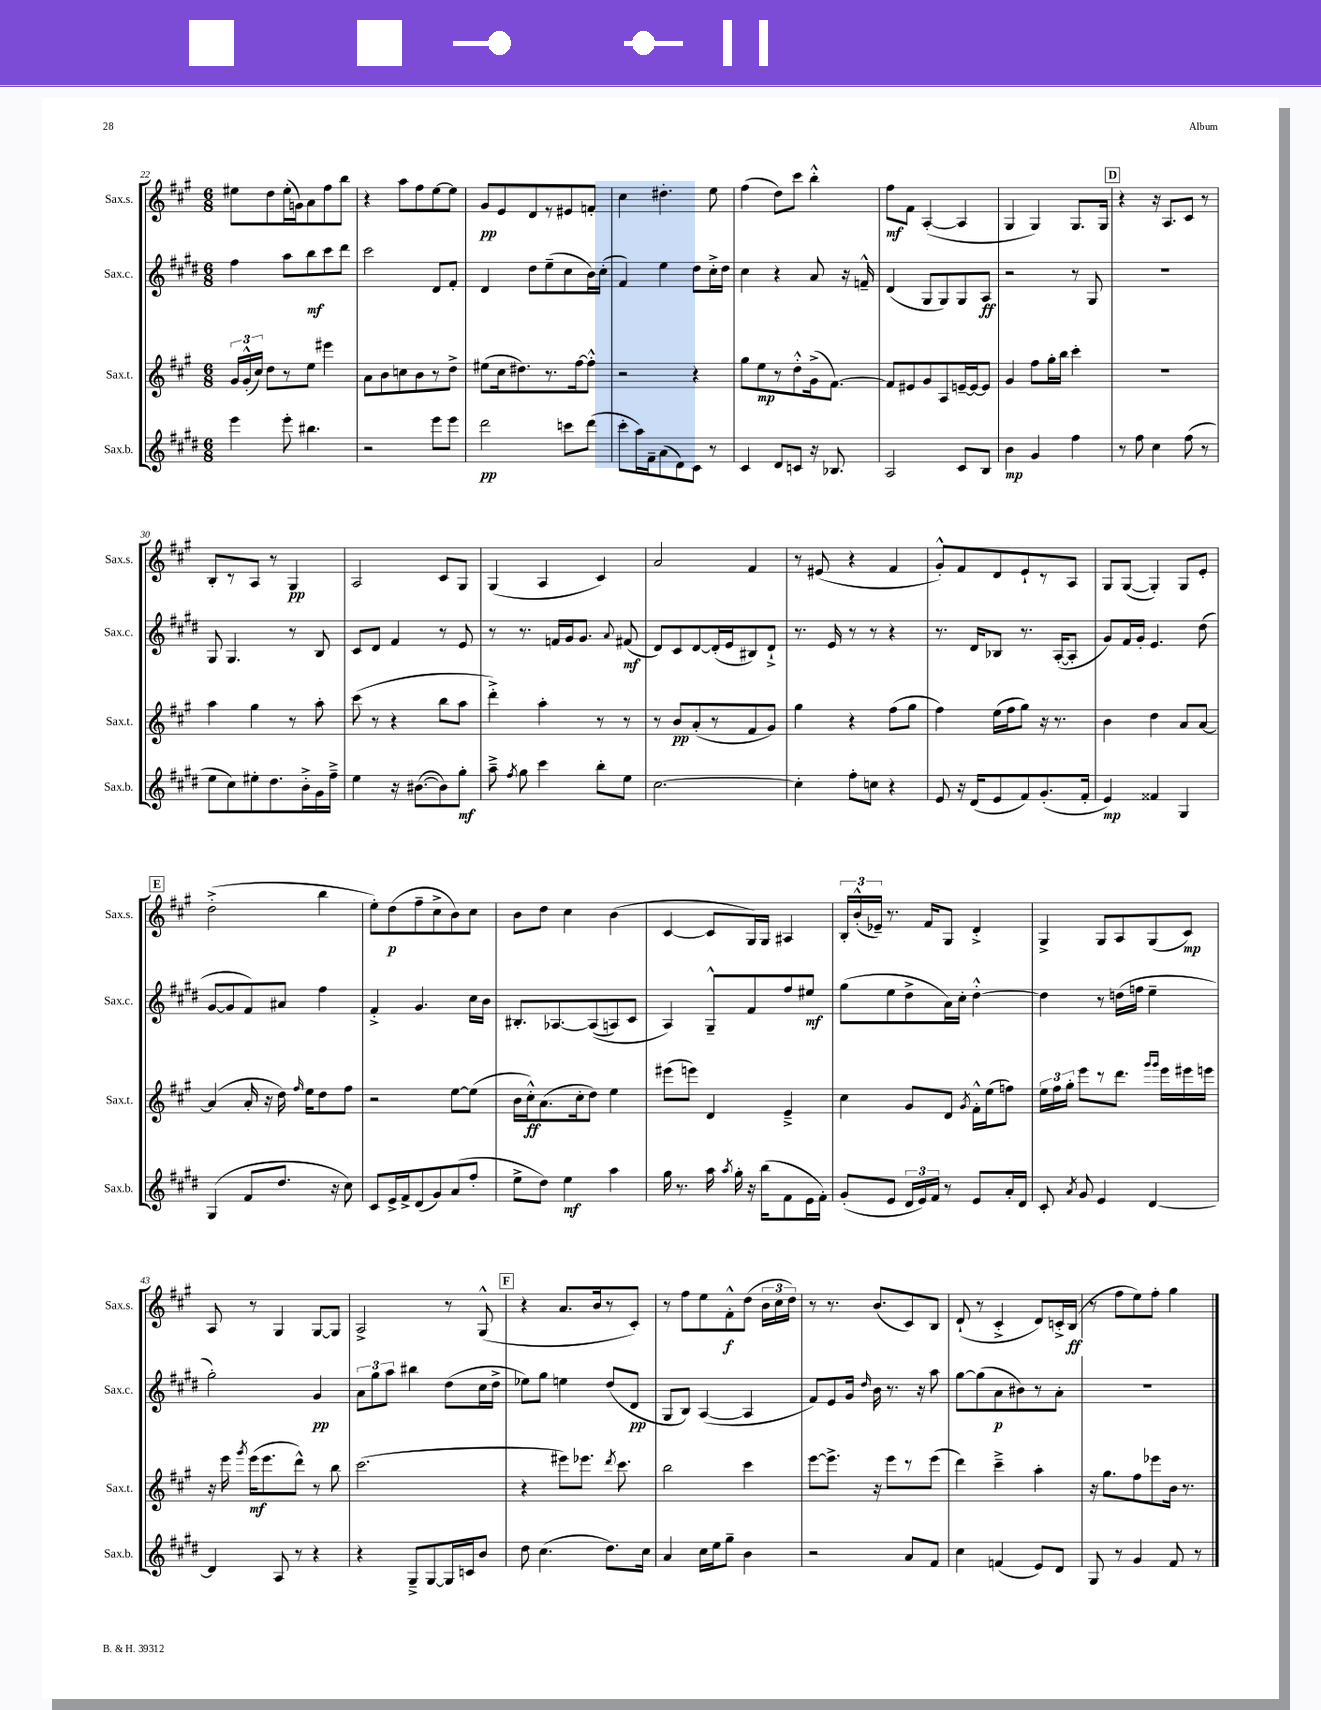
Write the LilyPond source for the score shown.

<<
\new StaffGroup <<
\new Staff = "s0" \with { instrumentName = "Sax.s." shortInstrumentName = "Sax.s." } {
    \clef treble \key a \major \numericTimeSignature \time 6/8
    \autoBeamOff eis''8[ d''8 eis''16-.( g'16) a'8 fis''8 b''8] |
    r4 a''8[ fis''8 e''8~ e''8] |
    gis'8[\pp e'8 d'8 r8 eis'8 f'8]-. |
    cis''4 dis''4.-. e''8 |
    fis''4( d''8[) cis'''8] b''4-.-^ |
    fis''8[\mf fis'8] a4~-.( a4 |
    gis4 gis4) gis8.[ gis16] |
    \mark \markup { \box "D" } r4 r16 a8.[ cis'8] r8 |
    b8[-. r8 a8] r8 gis4\pp |
    a2 cis'8[ gis8] |
    gis4( a4 cis'4) |
    a'2 fis'4 |
    r8 eis'8( r4 fis'4 |
    gis'8[-.-^) fis'8 d'8 e'8-! r8 a8] |
    gis8[ gis8]~( gis4-.) gis8[ e'8]-. |
    \mark \markup { \box "E" } d''2-.->( b''4 |
    e''8[-.) d''8\p( fis''8-- cis''8-> b'8) cis''8] |
    b'8[ d''8] cis''4 b'4( |
    cis'4~ cis'8[ gis16) gis16] ais4 |
    \tuplet 3/2 { b16[-. b'16-.-^( ees'16]--) } r8. fis'16[ gis8] d'4-.-> |
    gis4-> gis8[ a8 gis8( cis'8]\mp) |
    a8 r8 gis4 gis8[~ gis8] |
    a2-> r8 gis8-^( |
    \mark \markup { \box "F" } r4 a'8.[ b'16 r8 cis'8]-.) |
    r8 fis''8[ e''8 fis'8-.-^\f d''8]( \tuplet 3/2 { b'16[ cis''16 d''16]) } |
    r8 r8. b'8.[( cis'8) b8] |
    d'8-!( r8 cis'4-.-> d'8[) c'16-.-> b16]\ff( |
    r8 fis''8[ e''8) fis''8]-. gis''4 \bar "|." |
}
\new Staff = "s1" \with { instrumentName = "Sax.c." shortInstrumentName = "Sax.c." } {
    \clef treble \key e \major \numericTimeSignature \time 6/8
    \autoBeamOff fis''4 a''8[ b''8\mf cis'''8 dis'''8] |
    cis'''2 dis'8[ fis'8]-. |
    dis'4 dis''8[ e''8--( cis''8 b'16) cis''16]-.( |
    fis'4) e''4 dis''8[ cis''16-.-> dis''16] |
    cis''4 r4 a'8 r16 f'16---^ |
    dis'4( gis8[ gis8) gis8 a8]\ff |
    r2 r8 gis8 |
    \mark \markup { \box "D" } R2. |
    gis8 gis4. r8 b8 |
    cis'8[ dis'8] fis'4 r8 e'8 |
    r8 r8. f'16[ gis'16 gis'8.] \appoggiatura { a'8 } fis'8\mf( |
    dis'8[) cis'8 dis'8~ dis'16-.( e'16 bis8) dis'8]-!-> |
    r8. e'16 r8 r8 r4 |
    r8. dis'16[ bes8] r8. a16[~-.( a8]-. |
    gis'8[) fis'16 gis'16]-. e'4. dis''8( |
    \mark \markup { \box "E" } gis'8[~ gis'8 fis'8) ais'8] fis''4 |
    fis'4-.-> gis'4. cis''16[ b'16] |
    bis8.[-. aes8.~ aes8(\( a8) cis'8] |
    a4\) gis8[---^ fis'8 fis''8 eis''8]\mf |
    gis''8[( e''8 dis''8-> a'16) cis''16]-. dis''4~-.-^ |
    dis''4 r8 d''16[( f''16] e''4-- |
    gis''2-.) gis'4\pp |
    \tuplet 3/2 { a'8[ gis''8 a''8] } bis''4 dis''8[( cis''16 dis''16]-> |
    \mark \markup { \box "F" } ees''8[) gis''8] e''4 dis''8[( dis'8]\pp |
    gis8[ b8]) a4~( a4 |
    fis'8[) e'8 gis'16] \grace { dis''16 } b'16 r8. r16 a''8 |
    gis''8[~ gis''8( a'8\p bis'8) r8 a'8]-. |
    R2. \bar "|." |
}
\new Staff = "s2" \with { instrumentName = "Sax.t." shortInstrumentName = "Sax.t." } {
    \clef treble \key a \major \numericTimeSignature \time 6/8
    \autoBeamOff \tuplet 3/2 { gis'16[ gis'16-.-^( cis''16]) } d''8[ r8 e''8] eis'''4 |
    a'8[ b'8 c''8 b'8 r8 d''8]-> |
    eis''8[( cis''16 dis''8.) r8. fis''16~ fis''8]-.-^ |
    r2 r4 |
    gis''8[ e''8\mp r8 d''8-.-^ gis'16->( fis'8.]~) |
    fis'8[ eis'8 gis'8 a8 e'16~-- e'16~ e'8] |
    gis'4 fis''8[ gis''16-. b''16] cis'''4-. |
    \mark \markup { \box "D" } R2. |
    a''4 gis''4 r8 a''8-. |
    cis'''8( r8 r4 b''8[ a''8] |
    d'''4-.->) a''4-. r8 r8 |
    r8 b'8[\pp a'8-.( r8 fis'8 gis'8]) |
    gis''4 r4 fis''8[( gis''8] |
    fis''4) e''16[( fis''16 gis''8]) r16 r8. |
    b'4 d''4 a'8[ a'8]~ |
    \mark \markup { \box "E" } a'4( a'16-. r16 d''16) \grace { fis''16 } e''16[ d''8 fis''8] |
    r2 e''8[~ e''8]( |
    b'16[ cis''16-.-^\ff) a'8.( cis''16-. d''8]) e''4 |
    eis'''8[( e'''8]) d'4 e'4---> |
    cis''4 gis'8[ d'8] \acciaccatura { gis'8 } fis'16[-.-^ e''16( f''8]) |
    \tuplet 3/2 { e''16[ fis''16 gis''16]-. } e'''8[ r8 d'''8.] \grace { gis'''16[ gis'''16] } e'''16[ eis'''16 e'''16] |
    r16 e'''16 \acciaccatura { gis'''8 } e'''16[\mf( e'''8. d'''8]-^) r8 b''8 |
    cis'''2.( |
    \mark \markup { \box "F" } r4 eis'''8[) ees'''8.] \acciaccatura { d'''8 } cis'''8. |
    b''2 cis'''4 |
    e'''8[~ e'''8.]-> r16 e'''8[ r8 e'''8]( |
    d'''4) cis'''4---> a''4-. |
    r16 gis''8.[ fis''8 ees'''8 b'16] r8. \bar "|." |
}
\new Staff = "s3" \with { instrumentName = "Sax.b." shortInstrumentName = "Sax.b." } {
    \clef treble \key e \major \numericTimeSignature \time 6/8
    \autoBeamOff e'''4 e'''8-. bis''4. |
    r2 e'''8[ e'''8] |
    dis'''2\pp c'''8[ dis'''8]( |
    cis'''8[-. a''16) fis'16-- a'8( dis'8) cis'8] r8 |
    cis'4 dis'8[ c'8] r16 bes8. |
    a2 cis'8[ b8] |
    b'4\mp gis'4 fis''4 |
    \mark \markup { \box "D" } r8 fis''8 cis''4 fis''8( r8 |
    e''8[ cis''8) eis''8-. dis''8. b'16-.-> gis'16 fis''16]---> |
    e''4 r16 bis'8.[~( bis'8) gis''8]-.\mf |
    a''8---> \acciaccatura { fis''8 } gis''8 cis'''4 b''8[-. e''8] |
    cis''2.~ |
    cis''4-. fis''8[-. c''8] r4 |
    e'8 r16 dis'16[( e'8 fis'8) gis'8.-.( fis'16]-. |
    e'4\mp) fisis'4 gis4 |
    \mark \markup { \box "E" } gis4( fis'8[ dis''8.] r16 cis''8) |
    cis'8[ e'16-> fis'16-> dis'8( gis'8) a'8( fis''8]-. |
    e''8[-> dis''8]) e''4\mf a''4 |
    gis''16 r8. a''16 \acciaccatura { a''8 } gis''16-. r16 b''16[( fis'8 e'16 fis'16]-.) |
    gis'8[-.( e'8] \tuplet 3/2 { dis'16[ e'16) fis'16] } r8 e'8[ a'16-. dis'16] |
    cis'8-. \acciaccatura { a'8 } gis'8 e'4 dis'4~ |
    dis'4 a8 r8 r4 |
    r4 gis8[---> gis8~ gis16 c'16 b'8] |
    \mark \markup { \box "F" } dis''8 cis''4.( dis''8.[) cis''16] |
    a'4 cis''16[ e''16 gis''8]-- b'4 |
    r2 a'8[ fis'8] |
    cis''4 f'4( e'8[) dis'8] |
    gis8 r8 gis'4 fis'8 r8 \bar "|." |
}
>>
>>
\layout { \context { \Score currentBarNumber = #22 } }
